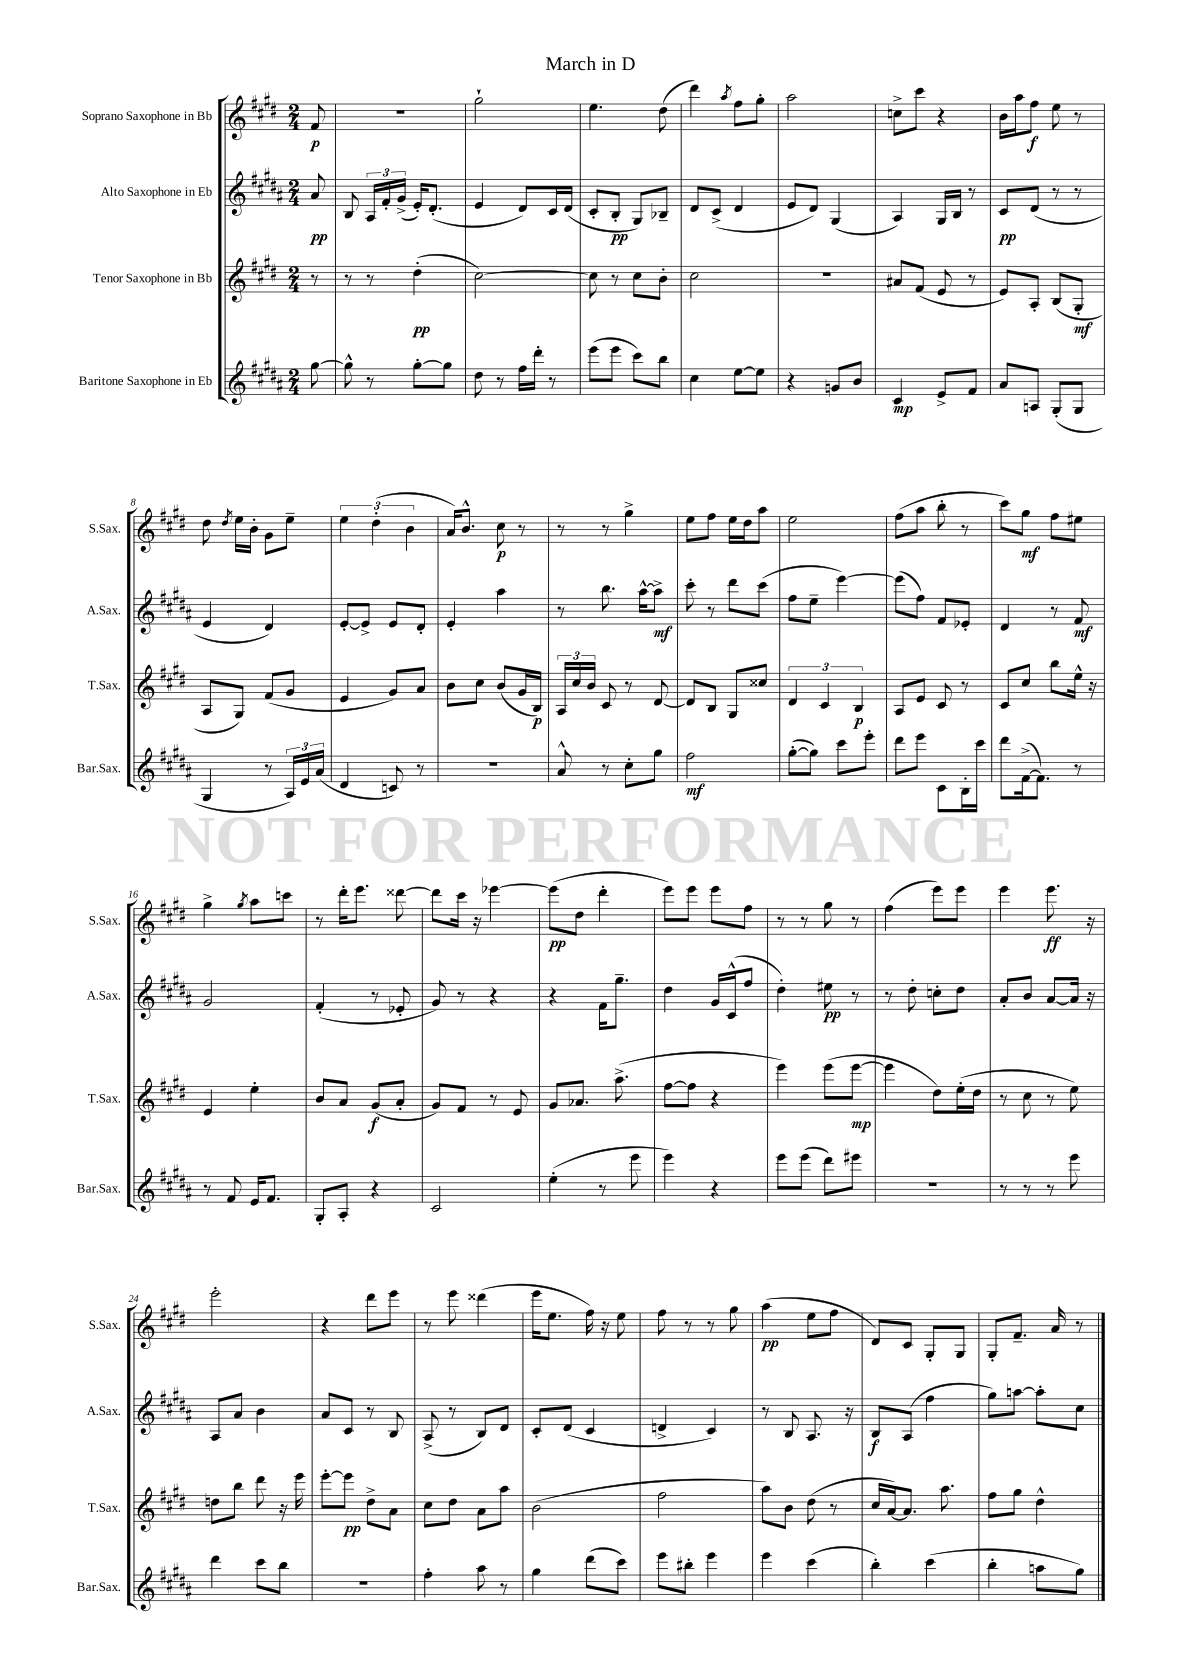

**kern	**kern	**kern	**kern
*staff4	*staff3	*staff2	*staff1
*clefG2	*clefG2	*clefG2	*clefG2
*k[f#c#g#d#a#]	*k[f#c#g#d#]	*k[f#c#g#d#a#]	*k[f#c#g#d#]
*M2/4	*M2/4	*M2/4	*M2/4
[8gg#	8r	8a#	8f#
=	=	=	=
8gg#^^]	8r	8B	2r
8r	8r	24A#	.
.	.	24f#'	.
.	.	(24g#^	.
[8gg#'	(4dd#'	16e')	.
.	.	(8.d#'	.
8gg#]	.	.	.
=	=	=	=
8dd#	[2cc#)	4e	2gg#`
8r	.	.	.
16ff#	.	8d#)	.
16ddd#'	.	.	.
8r	.	16c#	.
.	.	(16d#	.
=	=	=	=
(8eee	8cc#]	8c#'	4.ee
8eee	8r	8B'	.
8ccc#)	8cc#	8G#)	.
8bb	8b'	8B-~	(8dd#
=	=	=	=
4cc#	2cc#	8d#	4ddd#)
.	.	(8c#^	.
.	.	.	8qaa
[8ee	.	4d#	8ff#
8ee]	.	.	8gg#'
=	=	=	=
4r	2r	8e	2aa
.	.	8d#)	.
8g	.	(4G#	.
8b	.	.	.
=	=	=	=
4c#	8a#	4A#)	8cc^
.	(8f#	.	8ccc#
8e^	8e	16G#	4r
.	.	16B	.
8f#	8r	8r	.
=	=	=	=
8a#	8e)	8c#	16b
.	.	.	16aa
8A	8A'	(8d#	8ff#
(8G#'	(8B	8r	8ee
8G#	8G#'	8r	8r
=	=	=	=
4G#	8A	4e	8dd#
.	.	.	8qdd#
.	8G#)	.	16ee
.	.	.	16b'
8r	(8f#	4d#)	8g#
24A#)	8g#	.	8ee~
24e	.	.	.
(24a#	.	.	.
=	=	=	=
4d#	4e	[8e'	6ee
.	.	8e^]	.
.	.	.	(6dd#'
8c)	8g#)	8e	.
.	.	.	6b
8r	8a	8d#'	.
=	=	=	=
2r	8b	4e'	16a)
.	.	.	8.b^^
.	8cc#	.	.
.	(8b	4aa#	8cc#
.	16g#	.	8r
.	16B)	.	.
=	=	=	=
8a#^^	24A	8r	8r
.	24cc#	.	.
.	24b	.	.
8r	8c#	8.bb	8r
8cc#'	8r	.	4gg#^
.	.	[16aa#^^	.
8gg#	[8d#	8aa#^]	.
=	=	=	=
2ff#	8d#]	8ccc#'	8ee
.	8B	8r	8ff#
.	8G#	8ddd#	16ee
.	.	.	16dd#
.	8cc##	(8ccc#	8aa
=	=	=	=
([8gg#'	6d#	8ff#	2ee
8gg#])	.	8ee~	.
.	6c#	.	.
8ccc#	.	[4eee)	.
.	6B	.	.
8eee'	.	.	.
=	=	=	=
8ddd#	8A	(8eee]	(8ff#
8eee	8e	8ff#)	8aa
8c#	8c#	8f#	8bb'
16B'	8r	8e-'	8r
16ccc#	.	.	.
=	=	=	=
8ddd#	8c#	4d#	8ccc#)
([16f#^	8cc#	.	8gg#
8.f#])	.	.	.
.	8bb	8r	8ff#
8r	16ee^^	8f#	8ee#
.	16r	.	.
=	=	=	=
8r	4e	2g#	4gg#^
8f#	.	.	.
.	.	.	8qgg#
16e	4ee'	.	8aa
8.f#	.	.	.
.	.	.	8ccc
=	=	=	=
8G#'	8b	(4f#'	8r
8A#'	8a	.	16ddd#'
.	.	.	8.eee
4r	(8g#	8r	.
.	8a'	8e-'	[8ddd##
=	=	=	=
2c#	8g#)	8g#)	8ddd##]
.	8f#	8r	16ccc#
.	.	.	16r
.	8r	4r	[4eee-
.	8e	.	.
=	=	=	=
(4ee'	8g#	4r	(8eee-]
.	8.a-	.	8dd#
8r	.	16f#	4ddd#'
.	(8.aa^	8.gg#~	.
8eee	.	.	.
=	=	=	=
4eee)	[8ff#	4dd#	8eee)
.	8ff#]	.	8eee
4r	4r	16g#	8eee
.	.	(16c#^^	.
.	.	8ff#	8ff#
=	=	=	=
8eee	4eee)	4dd#')	8r
(8eee	.	.	8r
8ddd#)	(8eee	8ee#	8gg#
8eee#	[8eee	8r	8r
=	=	=	=
2r	4eee]	8r	(4ff#
.	.	8dd#'	.
.	8dd#)	8cc'	8eee)
.	(16ee'	8dd#	8eee
.	16dd#	.	.
=	=	=	=
8r	8r	8a#'	4eee
8r	8cc#	8b	.
8r	8r	[8a#	8.eee
8eee	8ee)	16a#]	.
.	.	16r	16r
=	=	=	=
4ddd#	8dd	8A#	2eee'
.	8bb	8a#	.
8ccc#	8ddd#	4b	.
8bb	16r	.	.
.	16eee	.	.
=	=	=	=
2r	[8eee'	8a#	4r
.	8eee]	8c#	.
.	8dd#^	8r	8ddd#
.	8a	8B	8eee
=	=	=	=
4ff#'	8cc#	(8A#^	8r
.	8dd#	8r	8eee
8aa#	8a	8B)	(4ddd##
8r	8aa	8d#	.
=	=	=	=
4gg#	(2b	8c#'	16eee
.	.	.	8.ee
.	.	(8d#	.
(8ddd#	.	4c#	16ff#)
.	.	.	16r
8ccc#)	.	.	8ee
=	=	=	=
8eee	2ff#	4d^	8ff#
8bb#'	.	.	8r
4eee	.	4c#)	8r
.	.	.	8gg#
=	=	=	=
4eee	8aa)	8r	(4aa
.	8b	8B	.
(4ccc#	(8dd#	8.A#	8ee
.	8r	.	8ff#
.	.	16r	.
=	=	=	=
4bb')	16cc#	8B	8d#)
.	[16a)	.	.
.	8.a]	(8A#	8c#
(4ccc#	.	4ff#	8G#'
.	8.aa	.	.
.	.	.	8G#
=	=	=	=
4bb'	8ff#	8gg#)	8G#'
.	8gg#	[8aa	8.f#~
8aa	4dd#^^	8aa']	.
.	.	.	16a
8gg#)	.	8cc#	8r
==	==	==	==
*-	*-	*-	*-
